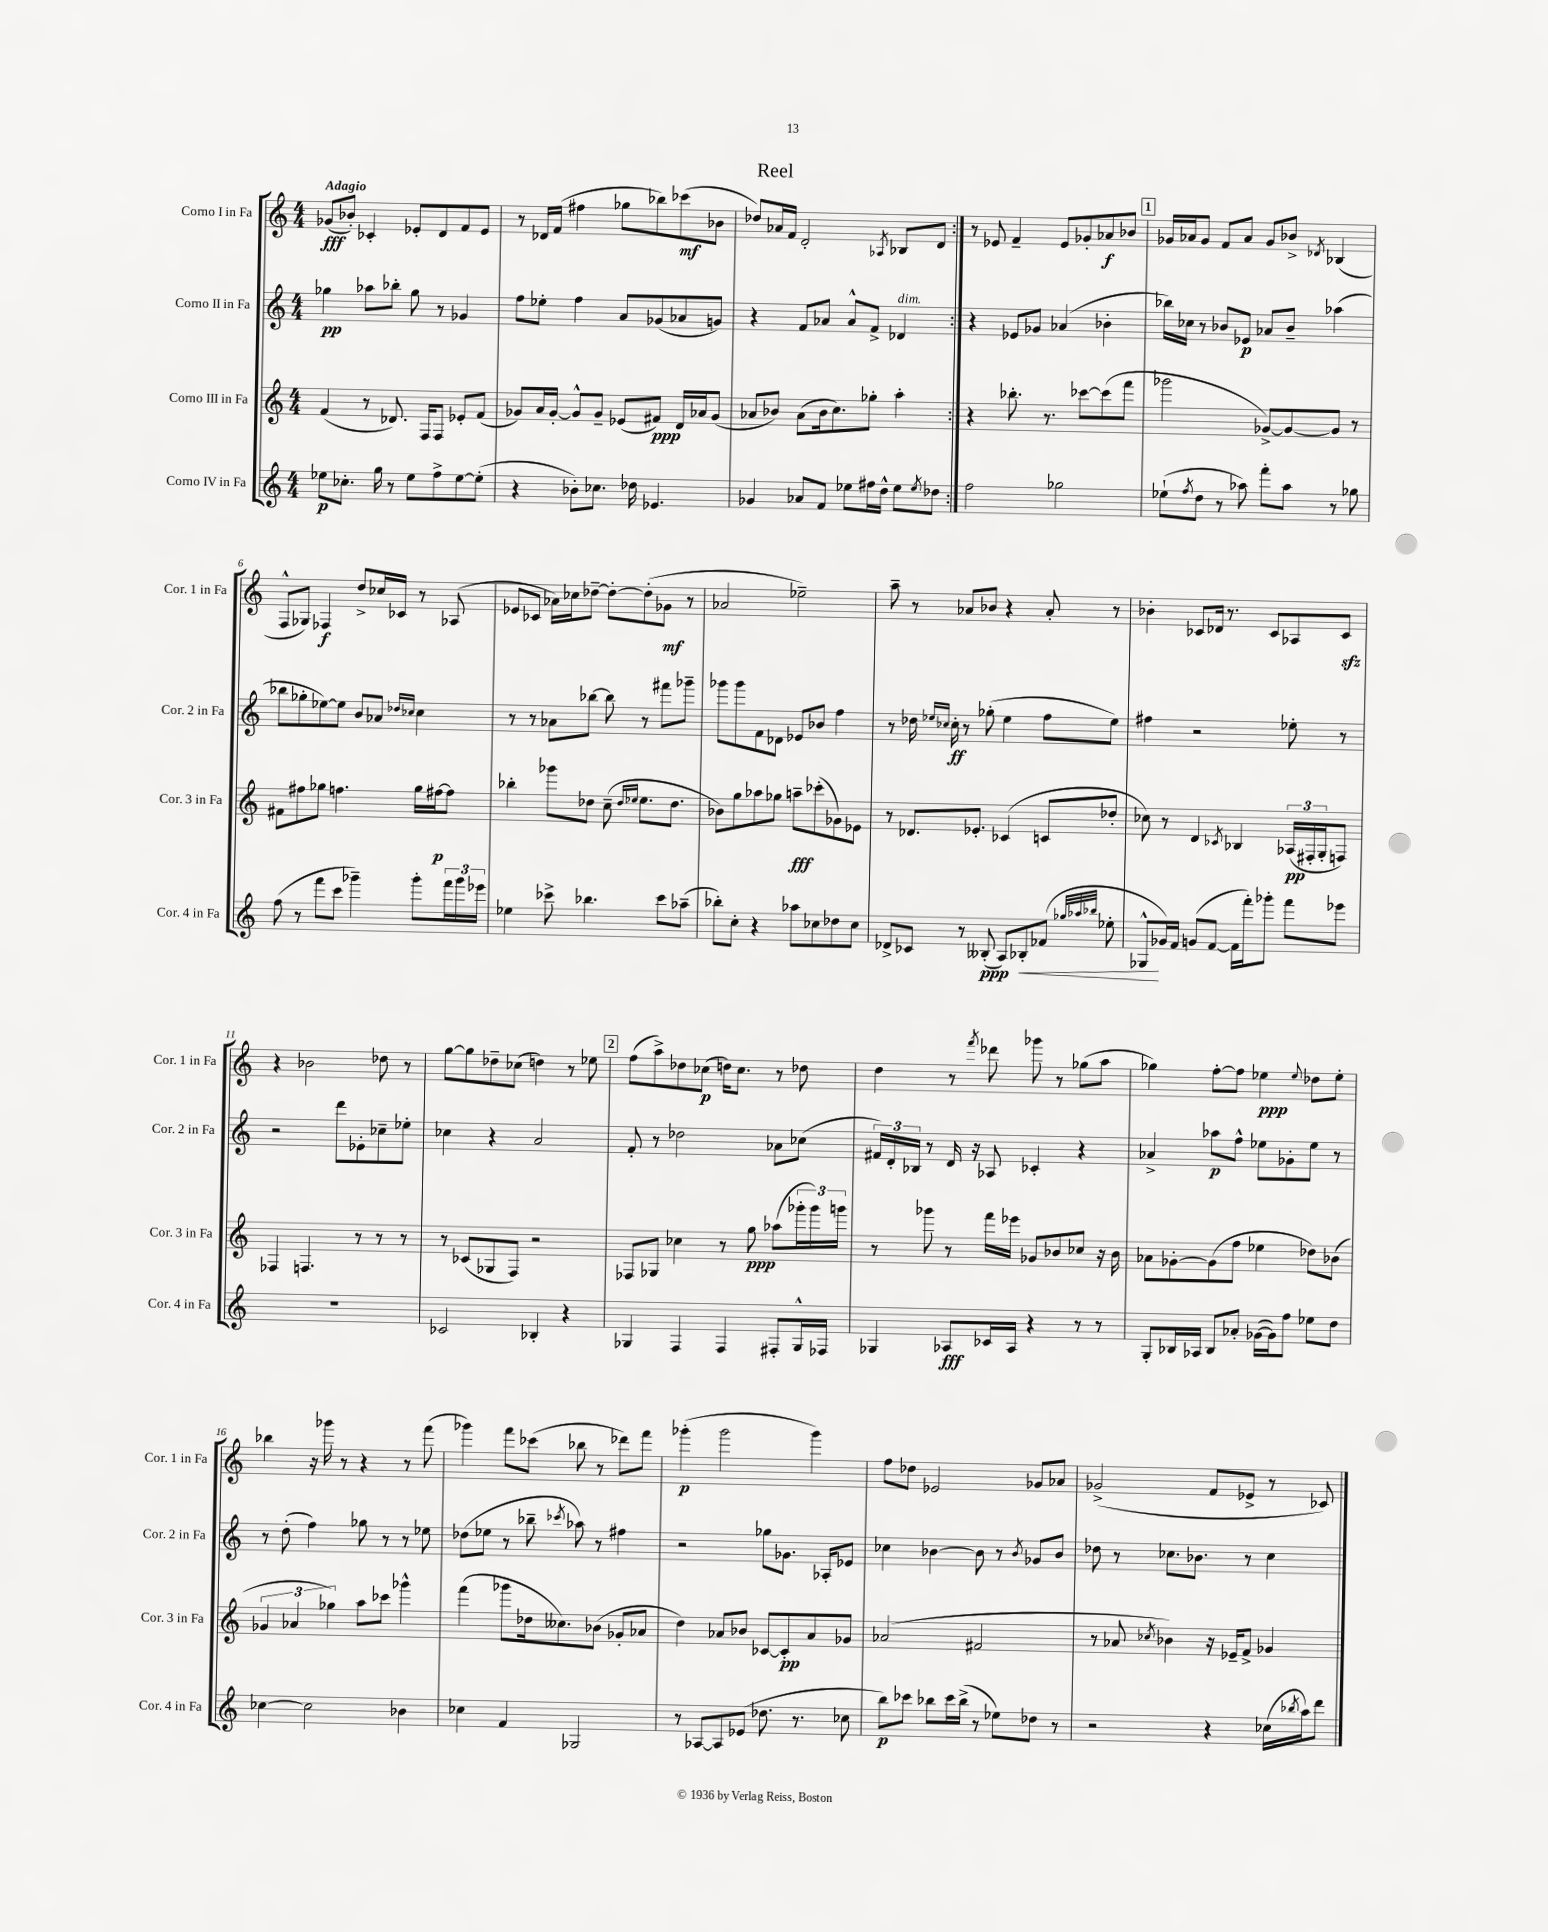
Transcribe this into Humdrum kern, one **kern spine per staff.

**kern	**kern	**kern	**kern
*staff4	*staff3	*staff2	*staff1
*clefG2	*clefG2	*clefG2	*clefG2
*k[]	*k[]	*k[]	*k[]
*M4/4	*M4/4	*M4/4	*M4/4
8ee-	(4f	4gg-	(8g-
8.cc-'	.	.	8b-')
.	8r	8aa-	4c-'
16gg	.	.	.
8r	8.d-)	8bb-'	.
8ee-	.	8gg-	8e-'
.	16F	.	.
8ff^	8F	8r	8d
[8ee-	8e-'	4g-	8f
(8ee-']	(8f	.	8e-
=	=	=	=
4r	8g-)	8ff	8r
.	16a	8ee-'	16d-
.	[16g-'	.	(16f
8b-')	8g-^^]	4ff	4ff#
8.cc-	8g-~	.	.
.	(8e-	8a	8gg-
16dd-	.	.	.
4.e-	8f#)	(8g-	8bb-)
.	16d	8a-	(8ccc-
.	16a-	.	.
.	(8g-	8g)	8b-
=	=	=	=
4g-	8a-	4r	8dd-)
.	8b-)	.	16a-
.	.	.	16f
8a-	(8a-	8f	2d'
8f	16b-	8a-	.
.	8.cc)	.	.
8ee-	.	8a-^^	.
16ff#	8gg-'	8f^	.
16dd^^	.	.	.
.	.	.	8qA-
8ee-	4aa'	4d-	8B-
8qee-	.	.	.
8dd-	.	.	8d
=:|!	=:|!	=:|!	=:|!
2ff	4r	4r	8r
.	.	.	8e-
.	8.bb-'	8e-	4f~
.	.	8g-	.
.	8.r	.	.
2gg-	.	(4a-	8e-
.	[8ccc-	.	8g-'
.	(8ccc-]	4b-'	8a-
.	8fff	.	8b-
=	=	=	=
(8ee-`	2ggg-	16bb-)	16g-
.	.	16cc-	16a-
8qff	.	.	.
8dd	.	8r	8g-
8r	.	8b-	8f
8aa-)	.	8e-	8a-
8fff'	[8g-^)	8a-	8g-
8aa-	8g-_	8b-~	8b-^
.	.	.	8qd-
8r	8g-]	(4aa-	(4B-
8gg-	8r	.	.
=	=	=	=
(8ff	8f#	8bb-	8F^^
8r	8ff#	8gg-'	8G-)
8fff	8gg-	[8ee-)	4F-
8ccc	4.ff	8ee-]	.
4ggg-~)	.	8b	8dd^
.	.	8a-	16cc-
.	.	.	16c-
.	.	16qqdd-	.
.	.	16qqcc-	.
8ggg-'	16gg-	4cc-	8r
.	[16ff#	.	.
24fff	8ff#]	.	(8A-
24ggg-	.	.	.
24eee-	.	.	.
=	=	=	=
4ee-	4bb-'	8r	8e-
.	.	8r	8c-
8ccc-^	8ggg-	8a-	16a-)
.	.	.	16cc-
4.bb-	8dd-	[8bb-	[8dd-~
.	(8cc~	8bb-]	8dd-'_
.	16qqdd-	.	.
.	16qqee-	.	.
.	8.ee-	8r	(8dd-']
8ccc-	.	8fff#	8g-
.	8.dd-	.	.
(8aa-~	.	8ggg-~	8r
=	=	=	=
8bb-')	8b-)	8ggg-	2a-
8cc'	8gg	8ggg-	.
4r	8aa-	8f	.
.	8gg-	8d-	.
8aa-	8aa~	8e-	2ee-~)
8cc-	(8ccc-'	8b-	.
8dd-	8g-)	4ff	.
8cc-	8e-	.	.
=	=	=	=
8d-^	8r	8r	8aa~
8c-	8.d-	16dd-	8r
.	.	16qqee-	.
.	.	16qqcc-	.
.	.	16cc-'	.
8r	.	8r	8a-
.	8.e-'	.	.
(8B--'	.	(8gg-'	8b-
8A)	(4c-	4ee-	4r
8B-'	.	.	.
(8f-	8c	8ff	8a-'
32qqgg-	.	.	.
32qqaa-	.	.	.
32qqbb-	.	.	.
8ee-'	8dd-'	8ee-)	8r
=	=	=	=
8G-^^	8cc-)	4ff#	4b-'
16g-)	8r	.	.
16f	.	.	.
(8g	4d	2r	8c-
[8f	.	.	16d-
.	.	.	8.r
.	8qc-	.	.
16f]	4B-	.	.
16fff')	.	.	.
8ggg-'	.	.	8c-
8fff	(24A-	8ee-'	8A-
.	24F#'	.	.
.	24G'	.	.
8eee-	8F)	8r	8c-
=	=	=	=
1r	4F-	2r	4r
.	4.F	.	2b-
.	.	8ddd	.
.	8r	8e-'	.
.	8r	8cc-~	8dd-
.	8r	8ee-'	8r
=	=	=	=
2c-	8r	4cc-	[8gg
.	(8c-	.	8gg]
.	8G-	4r	8dd-~
.	8F)	.	(8cc-
4B-'	2r	2a	4dd)
4r	.	.	8r
.	.	.	8ee-
=	=	=	=
4G-	8F-	8f'	(8ff
.	8G-	8r	8aa^)
4F	4cc-	2dd-	8dd-
.	.	.	(8cc-
4F	8r	.	16dd)
.	.	.	8.cc-
.	8gg	.	.
8F#'	(8aa-	8a-	8r
16G-^^	24ggg-'	(8cc-	8dd-
.	24ggg-)	.	.
16F-	.	.	.
.	24ggg	.	.
=	=	=	=
4G-	8r	24f#)	4dd
.	.	24d'	.
.	.	24B-	.
.	8ggg-	8r	.
8A-	8r	16d	8r
.	.	16r	.
.	.	.	8qfff
16c-	16fff	8A-	8ddd-
16A-	16eee-	.	.
4r	8g-	4c-'	8ggg-
.	8b-	.	8r
8r	8cc-	4r	(8gg-
8r	16r	.	8aa
.	16b-	.	.
=	=	=	=
8G'	8a-	4a-^	4gg-)
16B-	[8g-'	.	.
16A-	.	.	.
8B-	(8g-]	8aa-	[8ff'
8a-'	8ff	8ff^^	8ff]
([16g-	4ee-	8ee-	4ee-
16g-])	.	.	.
8ff	.	8g-'	.
.	.	.	8qqee-
8ee-	8dd-)	8ee-	8dd-
8dd	(8b-	8r	8ee-'
=	=	=	=
[4cc-	6g-	8r	4bb-
.	.	(8dd'	.
.	6a-	.	.
2cc-]	.	4ff)	16r
.	.	.	16ggg-
.	6gg-)	.	.
.	.	.	8r
.	8aa	8gg-	4r
.	8ccc-	8r	.
4b-	4ggg-^^	8r	8r
.	.	8ee-	(8fff
=	=	=	=
4cc-	(4fff	(8dd-	4ggg-)
.	.	8ee-	.
4f	8ggg-	8r	8fff
.	16dd-	8bb-~	(8ccc-
.	8.cc--)	.	.
.	.	8qccc-	.
2G-	.	8aa-)	8bb-
.	(8b-	8r	8r
.	8g-'	4ff#	8ddd-)
.	8a-	.	8fff
=	=	=	=
8r	4dd)	2r	(4ggg-'
[8A-	.	.	.
8A-]	8a-	.	2ggg-
(8e-	8b-	.	.
8.dd-	[8c-	8gg-	.
.	8c-']	8.g-	.
8.r	.	.	.
.	8a-	.	4ggg-)
.	.	16A-'	.
8cc-	8g-	8e-	.
=	=	=	=
8bb)	(2a-	4cc-	8ff
8ccc-	.	.	8dd-
8bb-	.	[4b-	2e-
16ccc-	.	.	.
(16bb-^	.	.	.
8r	2f#	8b-]	.
8ee-)	.	8r	.
.	.	8qb-	.
8dd-	.	8g-	8g-
8r	.	8b-	8a-
=	=	=	=
2r	8r	8dd-	(2g-^
.	8a-	8r	.
.	8qcc-	.	.
.	4b-)	8.cc-	.
.	.	8.b-	.
4r	16r	.	8f
.	16e-~	.	.
.	8f^	8r	8e-^
(16cc-	4g-	4cc-	8r
8qbb-	.	.	.
16aa)	.	.	.
8ddd	.	.	8c-)
==	==	==	==
*-	*-	*-	*-
